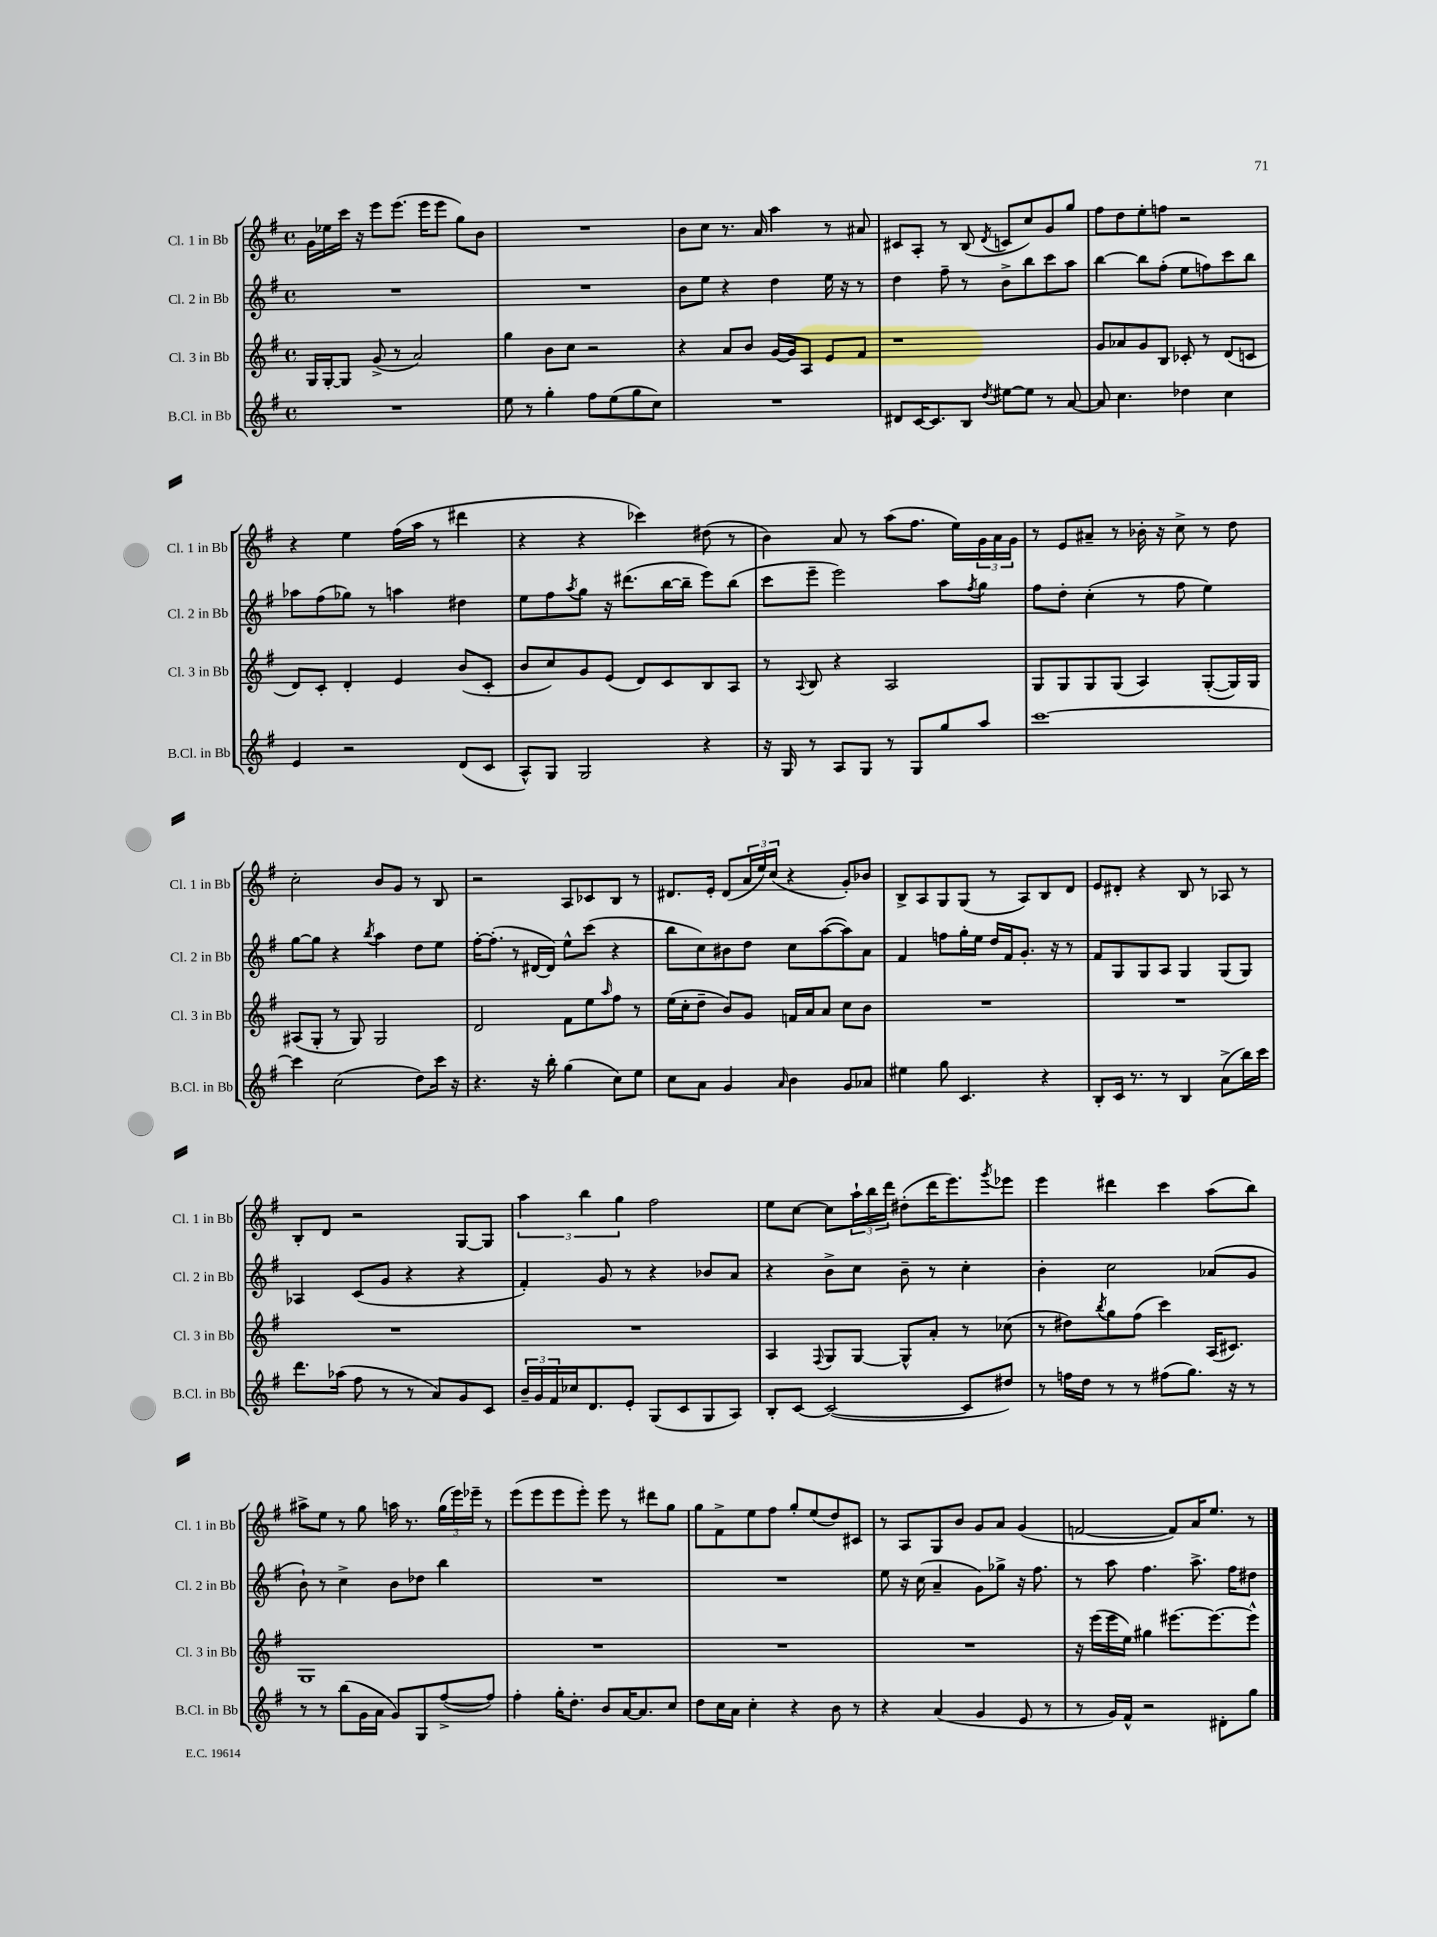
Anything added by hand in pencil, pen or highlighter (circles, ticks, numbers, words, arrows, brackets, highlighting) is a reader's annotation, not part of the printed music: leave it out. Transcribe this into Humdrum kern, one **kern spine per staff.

**kern	**kern	**kern	**kern
*staff4	*staff3	*staff2	*staff1
*clefG2	*clefG2	*clefG2	*clefG2
*k[f#]	*k[f#]	*k[f#]	*k[f#]
*M4/4	*M4/4	*M4/4	*M4/4
*met(c)	*met(c)	*met(c)	*met(c)
1r	16G	1r	16g
.	[16G'	.	16ee-
.	8G]	.	16ccc
.	.	.	16r
.	(8g^	.	8eee
.	8r	.	(8.eee
.	2a)	.	.
.	.	.	16eee
.	.	.	8eee
.	.	.	8gg)
.	.	.	8b
=	=	=	=
8ee	4gg	1r	1r
8r	.	.	.
4gg'	8b	.	.
.	8cc	.	.
8ff#	2r	.	.
(8ee	.	.	.
8gg	.	.	.
8cc)	.	.	.
=	=	=	=
1r	4r	8b	8b
.	.	8ee	8cc
.	8a	4r	8.r
.	8b	.	.
.	.	.	16a
.	[16g	4dd	4aa
.	16g]	.	.
.	8A	.	.
.	8e	16ee	8r
.	.	16r	.
.	8f#	8r	8a#
=	=	=	=
8d#	1r	4dd	8c#
[16c	.	.	8A'
8.c]	.	.	.
.	.	8ff#~	8r
8B	.	8r	(8B
8qdd	.	.	8qd
[8ee#	.	8b^	8c
8ee#]	.	8bb	8cc)
8r	.	8ccc	8g
[8a	.	8aa	8gg
=	=	=	=
8a]	8g	[4bb	8ff#
4.cc	8a-	.	8dd
.	8g	8bb]	8ee'
.	8B	(8ff#'	8ff
4dd-	8c-'	8ee	2r
.	8r	8ff)	.
4cc	(8d	8ccc	.
.	8c	8bb	.
=	=	=	=
4e	8d)	8aa-	4r
.	8c'	(8ff#	.
2r	4d'	8gg-)	4ee
.	.	8r	.
.	4e	4aa	(16ff#
.	.	.	16aa
.	.	.	8r
(8d	(8b	4dd#	4ddd#
8c	8c'	.	.
=	=	=	=
8A^^)	8b	8ee	4r
8G	8cc)	8ff#	.
.	.	8qaa	.
2G	8g	8gg	4r
.	(8e	16r	.
.	.	(8.ddd#	.
.	8d)	.	4ccc-)
.	8c	[16bb	.
.	.	16bb~]	.
4r	8B	8eee)	(8dd#
.	8A	(8bb	8r
=	=	=	=
16r	8r	8ccc	4b)
16G	.	.	.
.	8qqA	.	.
8r	8B	8eee~	.
8A	4r	2eee)	8a
8G	.	.	8r
8r	2A	.	(8aa
8G	.	.	8.ff#
8gg	.	8aa	.
.	.	.	16ee)
.	.	8qff#	.
8aa	.	8gg	24g
.	.	.	24a
.	.	.	24g
=	=	=	=
[1ccc	8G	8ff#	8r
.	8G	8dd'	8e
.	8G	(4cc'	8a#~
.	(8G	.	8r
.	4A)	8r	16b-'
.	.	.	16r
.	.	8ff#	8cc^
.	([8G'	4ee)	8r
.	16G])	.	8dd
.	16G	.	.
=	=	=	=
4ccc]	(8A#	[8gg	2cc'
.	8G'	8gg]	.
(2cc	8r	4r	.
.	8G)	.	.
.	.	8qbb	.
.	2G	4aa	8b
.	.	.	8g
8dd)	.	8dd	8r
16ccc	.	8ee	8B
16r	.	.	.
=	=	=	=
4.r	2d	[16ff#'	2r
.	.	(8.ff#']	.
.	.	8r	.
16r	.	[16d#	.
16bb'	.	16d#])	.
(4gg	8f#	8ee^^	8A
.	8ee	(8ccc	8c-
.	16qqaa	.	.
8cc)	8ff#	4r	8B
8ee	8r	.	8r
=	=	=	=
8cc	(16ee	8bb	8.d#
.	16cc'	.	.
8a	8dd~	8cc)	.
.	.	.	16e'
4g	8b)	8b#	(8d#
.	8g	8dd	24a
.	.	.	24ee)
.	.	.	(24cc
16qqa	.	.	.
4b	16f	8cc	4r
.	16a	.	.
.	8a	([8aa	.
8g	8cc	8aa])	8g')
8a-	8b	8a	8b-
=	=	=	=
4ee#	1r	4f#	8B^
.	.	.	8A
8gg	.	8ff	8G
4.c	.	16gg'	(8G
.	.	16ee	.
.	.	16dd	8r
.	.	16f#	.
.	.	8.g'	8A)
4r	.	.	8B
.	.	16r	.
.	.	8r	8d
=	=	=	=
8B'	1r	8f#	8e
16c	.	8G	8d#'
8.r	.	.	.
.	.	8G	4r
8r	.	8A	.
4B	.	4G	8B
.	.	.	8r
(8a^	.	(8G	8A-
16bb)	.	8G)	8r
16ccc	.	.	.
=	=	=	=
8.ddd	1r	4A-	8B'
.	.	.	8d
(16aa-	.	.	.
8ff#	.	(8c	2r
8r	.	8g	.
8r	.	4r	.
8a)	.	.	.
8g	.	4r	[8G
8c	.	.	8G]
=	=	=	=
24b~	1r	4f#')	6aa
24g	.	.	.
24f#	.	.	.
16cc-	.	.	.
.	.	.	6bb
8.d	.	.	.
.	.	8g	.
.	.	.	6gg
8e'	.	8r	.
(8G	.	4r	2ff#
8c	.	.	.
8G	.	8b-	.
8A)	.	8a	.
=	=	=	=
8B'	4A	4r	8ee
[8c	.	.	[8cc
.	8qqF#	.	.
(2c_	8G	8b^	8cc]
.	[8G	8cc	24aa`
.	.	.	24bb
.	.	.	24ddd
.	8G^^]	8b~	(8dd#'
.	8a'	8r	16ddd
.	.	.	8.eee)
8c]	8r	4cc'	.
.	.	.	8qggg
8dd#)	(8cc-	.	8eee-
=	=	=	=
8r	8r	4b'	4eee
16ff	8dd#)	.	.
16dd	.	.	.
.	8qbb	.	.
8r	8gg	2cc	4ddd#
8r	(8ff#	.	.
(8ff#	4ccc)	.	4ccc
8.gg)	.	.	.
.	(16A	(8a-	(8aa
16r	8.c#)	.	.
8r	.	8g	8bb)
=	=	=	=
8r	1G	8b`)	8aa#^
8r	.	8r	8ee
(8bb	.	4cc^	8r
16g	.	.	8gg
16a	.	.	.
8g)	.	8b	16aa
.	.	.	8.r
8G	.	8dd-	.
([8ff#^	.	4bb	(24gg
.	.	.	24eee)
.	.	.	24eee-~
8ff#])	.	.	8r
=	=	=	=
4ff#'	1r	1r	(8eee
.	.	.	8eee
16gg'	.	.	8eee
8.dd'	.	.	.
.	.	.	8eee')
8b	.	.	8eee
[16a	.	.	8r
8.a]	.	.	.
.	.	.	8ddd#
8cc	.	.	8gg
=	=	=	=
8dd	1r	1r	8gg
16cc	.	.	8f#^
16a	.	.	.
4cc'	.	.	8ee
.	.	.	8ff#
4r	.	.	8gg'
.	.	.	(8ee
8b	.	.	8dd)
8r	.	.	8c#
=	=	=	=
4r	1r	8ee	8r
.	.	16r	8A
.	.	(16cc	.
(4a	.	4a~	8G
.	.	.	8b
4g	.	8g)	8g
.	.	8gg-^	8a
8e	.	16r	(4g
.	.	8.ff#	.
8r	.	.	.
=	=	=	=
8r	16r	8r	[2f
.	(16eee	.	.
16g)	16eee	8aa	.
16f#^^	16ee)	.	.
2r	4gg#	4.ff#	.
.	[8.eee#	.	8f])
.	.	8.aa^	16a
.	8.eee#_	.	8.ee
8d#'	.	.	.
.	.	16ff#	.
8gg	8eee#^^]	8dd#	8r
==	==	==	==
*-	*-	*-	*-
